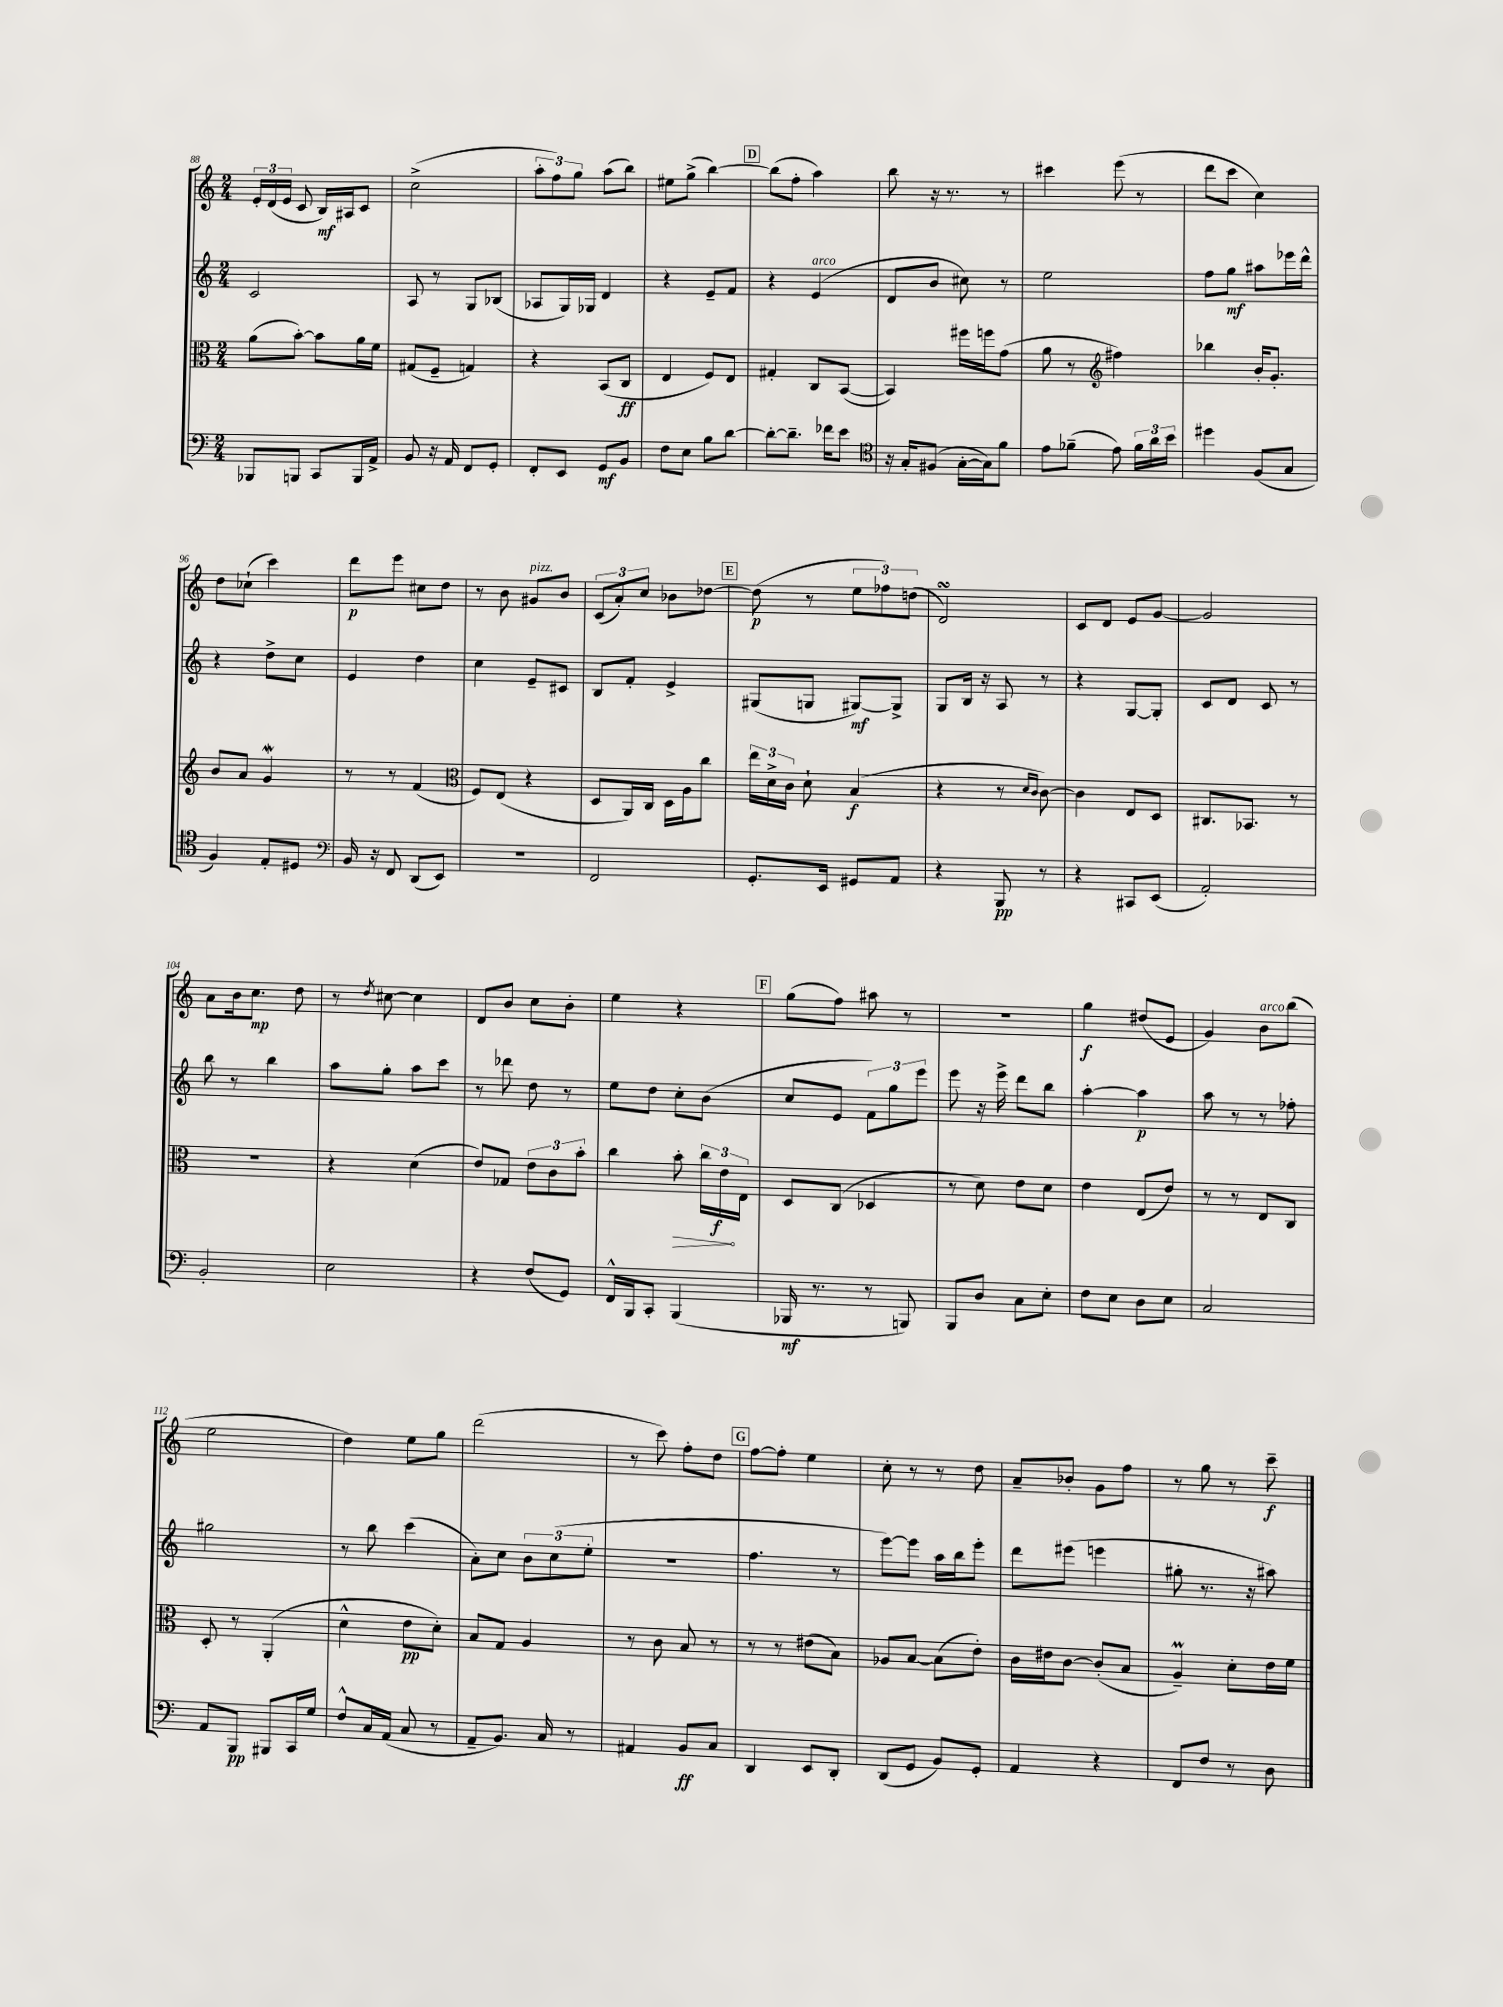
<<
\new StaffGroup <<
\new Staff = "s0" {
    \clef treble \key c \major \numericTimeSignature \time 2/4
    \autoBeamOff \tuplet 3/2 { e'16[-. d'16( e'16] } c'8 b16[\mf) ais16 c'8] |
    c''2->( |
    \tuplet 3/2 { a''8[-. f''8) g''8] } a''8[( b''8]) |
    eis''8[ g''8]->( b''4~) |
    \mark \markup { \box "D" } b''8[( f''8]-. a''4) |
    b''8 r16 r8. r8 |
    cis'''4 e'''8( r8 |
    d'''8[ c'''8] c''4) |
    d''8[ ces''8]-!( c'''4) |
    d'''8[\p e'''8] cis''8[ d''8] |
    r8 b'8 gis'8[^\markup { \italic "pizz." } b'8] |
    \tuplet 3/2 { c'8[( a'8-.) c''8] } bes'8[ des''8]~ |
    \mark \markup { \box "E" } des''8\p( r8 \tuplet 3/2 { e''8[ fes''8) d''8]( } |
    d'2\turn) |
    c'8[ d'8] e'8[ g'8]~ |
    g'2 |
    a'8[ b'16 c''8.]\mp d''8 |
    r8 \acciaccatura { d''8 } cis''8~ cis''4 |
    d'8[ b'8] c''8[ b'8]-. |
    e''4 r4 |
    \mark \markup { \box "F" } g''8[( f''8]) ais''8 r8 |
    r2 |
    g''4\f dis''8[( e'8] |
    g'4) b'8[^\markup { \italic "arco" } b''8]( |
    e''2 |
    d''4) e''8[ g''8] |
    d'''2( |
    r8 c'''8) f''8[-. d''8] |
    \mark \markup { \box "G" } f''8[~ f''8]-. e''4 |
    c''8-. r8 r8 d''8 |
    a'8[-- bes'8]-. g'8[ f''8] |
    r8 g''8 r8 c'''8--\f \bar "|." |
}
\new Staff = "s1" {
    \clef treble \key c \major \numericTimeSignature \time 2/4
    \autoBeamOff c'2 |
    a8 r8 g8[ bes8]( |
    aes8[ g16) ges16] d'4 |
    r4 e'8[-- f'8] |
    \mark \markup { \box "D" } r4 e'4^\markup { \italic "arco" }( |
    d'8[ b'8] cis''8) r8 |
    e''2 |
    f''8[ g''8]\mf ais''8[ ees'''16 d'''16]-^ |
    r4 d''8[-> c''8] |
    e'4 d''4 |
    c''4 e'8[-- cis'8] |
    b8[ f'8]-. e'4-> |
    \mark \markup { \box "E" } gis8[( g8] gis8[~\mf) gis8]-> |
    g8[ b16] r16 a8 r8 |
    r4 g8[~ g8]-. |
    c'8[ d'8] c'8 r8 |
    b''8 r8 b''4 |
    a''8[ g''8]-. a''8[ c'''8] |
    r8 des'''8 d''8 r8 |
    e''8[ d''8] c''8[-. b'8]( |
    \mark \markup { \box "F" } c''8[ e'8] \tuplet 3/2 { f'8[) g''8 e'''8] } |
    e'''8 r16 e'''16-> d'''8[ b''8] |
    a''4~-. a''4\p |
    a''8 r8 r8 fes''8-. |
    gis''2 |
    r8 b''8 c'''4( |
    a'8[-.) c''8] \tuplet 3/2 { b'8[ c''8( e''8]-. } |
    R2 |
    \mark \markup { \box "G" } f''4. r8 |
    e'''8[~) e'''8] a''16[ b''16 e'''8]-. |
    d'''8[ eis'''8]( e'''4 |
    gis''8-. r8. r16 ais''8) \bar "|." |
}
\new Staff = "s2" {
    \clef alto \key c \major \numericTimeSignature \time 2/4
    \autoBeamOff a'8[( b'8]~-.) b'8[ a'16 f'16] |
    gis8[( f8]-- g4) |
    r4 b,8[( c8]\ff |
    e4 f8[) e8] |
    \mark \markup { \box "D" } gis4-. c8[ b,8]~( |
    b,4) fis''16[ f''16 g'8]( |
    a'8 r8 \clef treble fis''4) |
    bes''4 b'16[-. g'8.]-. |
    b'8[ a'8] g'4\mordent |
    r8 r8 f'4( |
    \clef alto f8[) e8]( r4 |
    d8[ a,16) c16] d16[ a16 c''8] |
    \mark \markup { \box "E" } \tuplet 3/2 { e''16[ d'16-> c'16] } d'8-! b4\f( |
    r4 r8 \grace { d'16[ c'16] } c'8~) |
    c'4 e8[ d8] |
    cis8.[ bes,8.] r8 |
    R2 |
    r4 d'4( |
    e'8[) ges8] \tuplet 3/2 { e'8[ c'8 b'8]-. } |
    c''4 \once \override Hairpin.circled-tip = ##t b'8-.\> \tuplet 3/2 { c''16[ e'16\f\! e16] } |
    \mark \markup { \box "F" } d8[ c8]( des4 |
    r8 d'8) e'8[ d'8] |
    e'4 e8[( e'8]) |
    r8 r8 e8[ c8] |
    d8-. r8 a,4-.( |
    d'4-^ e'8[\pp d'8]-.) |
    b8[ g8] a4 |
    r8 c'8 b8 r8 |
    \mark \markup { \box "G" } r8 r8 eis'8[( b8]) |
    aes8[ b8]~ b8[( e'8]-.) |
    c'16[ eis'16 c'8]~ c'8[-.( b8] |
    a4--\prall) d'8[-. e'16 f'16] \bar "|." |
}
\new Staff = "s3" {
    \clef bass \key c \major \numericTimeSignature \time 2/4
    \autoBeamOff bes,,8[ b,,8] c,8[ b,,16 a,16]-> |
    b,8 r16 a,16 f,8[ g,8]-. |
    f,8[-. e,8] g,8[\mf b,8] |
    f8[ e8] b8[ d'8]~ |
    \mark \markup { \box "D" } d'8[~-. d'8.]-- fes'16[ e'8] |
    \clef tenor r16 g16[-. fis8]( g16[~-. g16) f'8] |
    e'8[ fes'8]--( e'8) \tuplet 3/2 { fes'16[ a'16 b'16] } |
    dis''4 f8[( g8] |
    f4) e8[-. dis8] |
    \clef bass b,16 r16 f,8 d,8[( e,8]) |
    r2 |
    f,2 |
    \mark \markup { \box "E" } g,8.[-. e,16] gis,8[ a,8] |
    r4 b,,8\pp r8 |
    r4 cis,8[ e,8]( |
    a,2-.) |
    b,2-. |
    e2 |
    r4 f8[( g,8]) |
    f,16[-^ b,,16 c,8]-. b,,4( |
    \mark \markup { \box "F" } bes,,16\mf r8. r8 b,,8) |
    b,,8[ d8] c8[ e8]-. |
    f8[ e8] d8[ e8] |
    c2 |
    a,8[ b,,8]\pp bis,,8[ c,16 g16] |
    f8[-^ c16 a,16]( c8 r8 |
    a,8[-- b,8.]) c16 r8 |
    ais,4 b,8[\ff c8] |
    \mark \markup { \box "G" } d,4 e,8[ d,8]-. |
    d,8[( g,8] b,8[) g,8]-. |
    a,4 r4 |
    f,8[ f8] r8 d8 \bar "|." |
}
>>
>>
\layout { \context { \Score currentBarNumber = #88 } }
